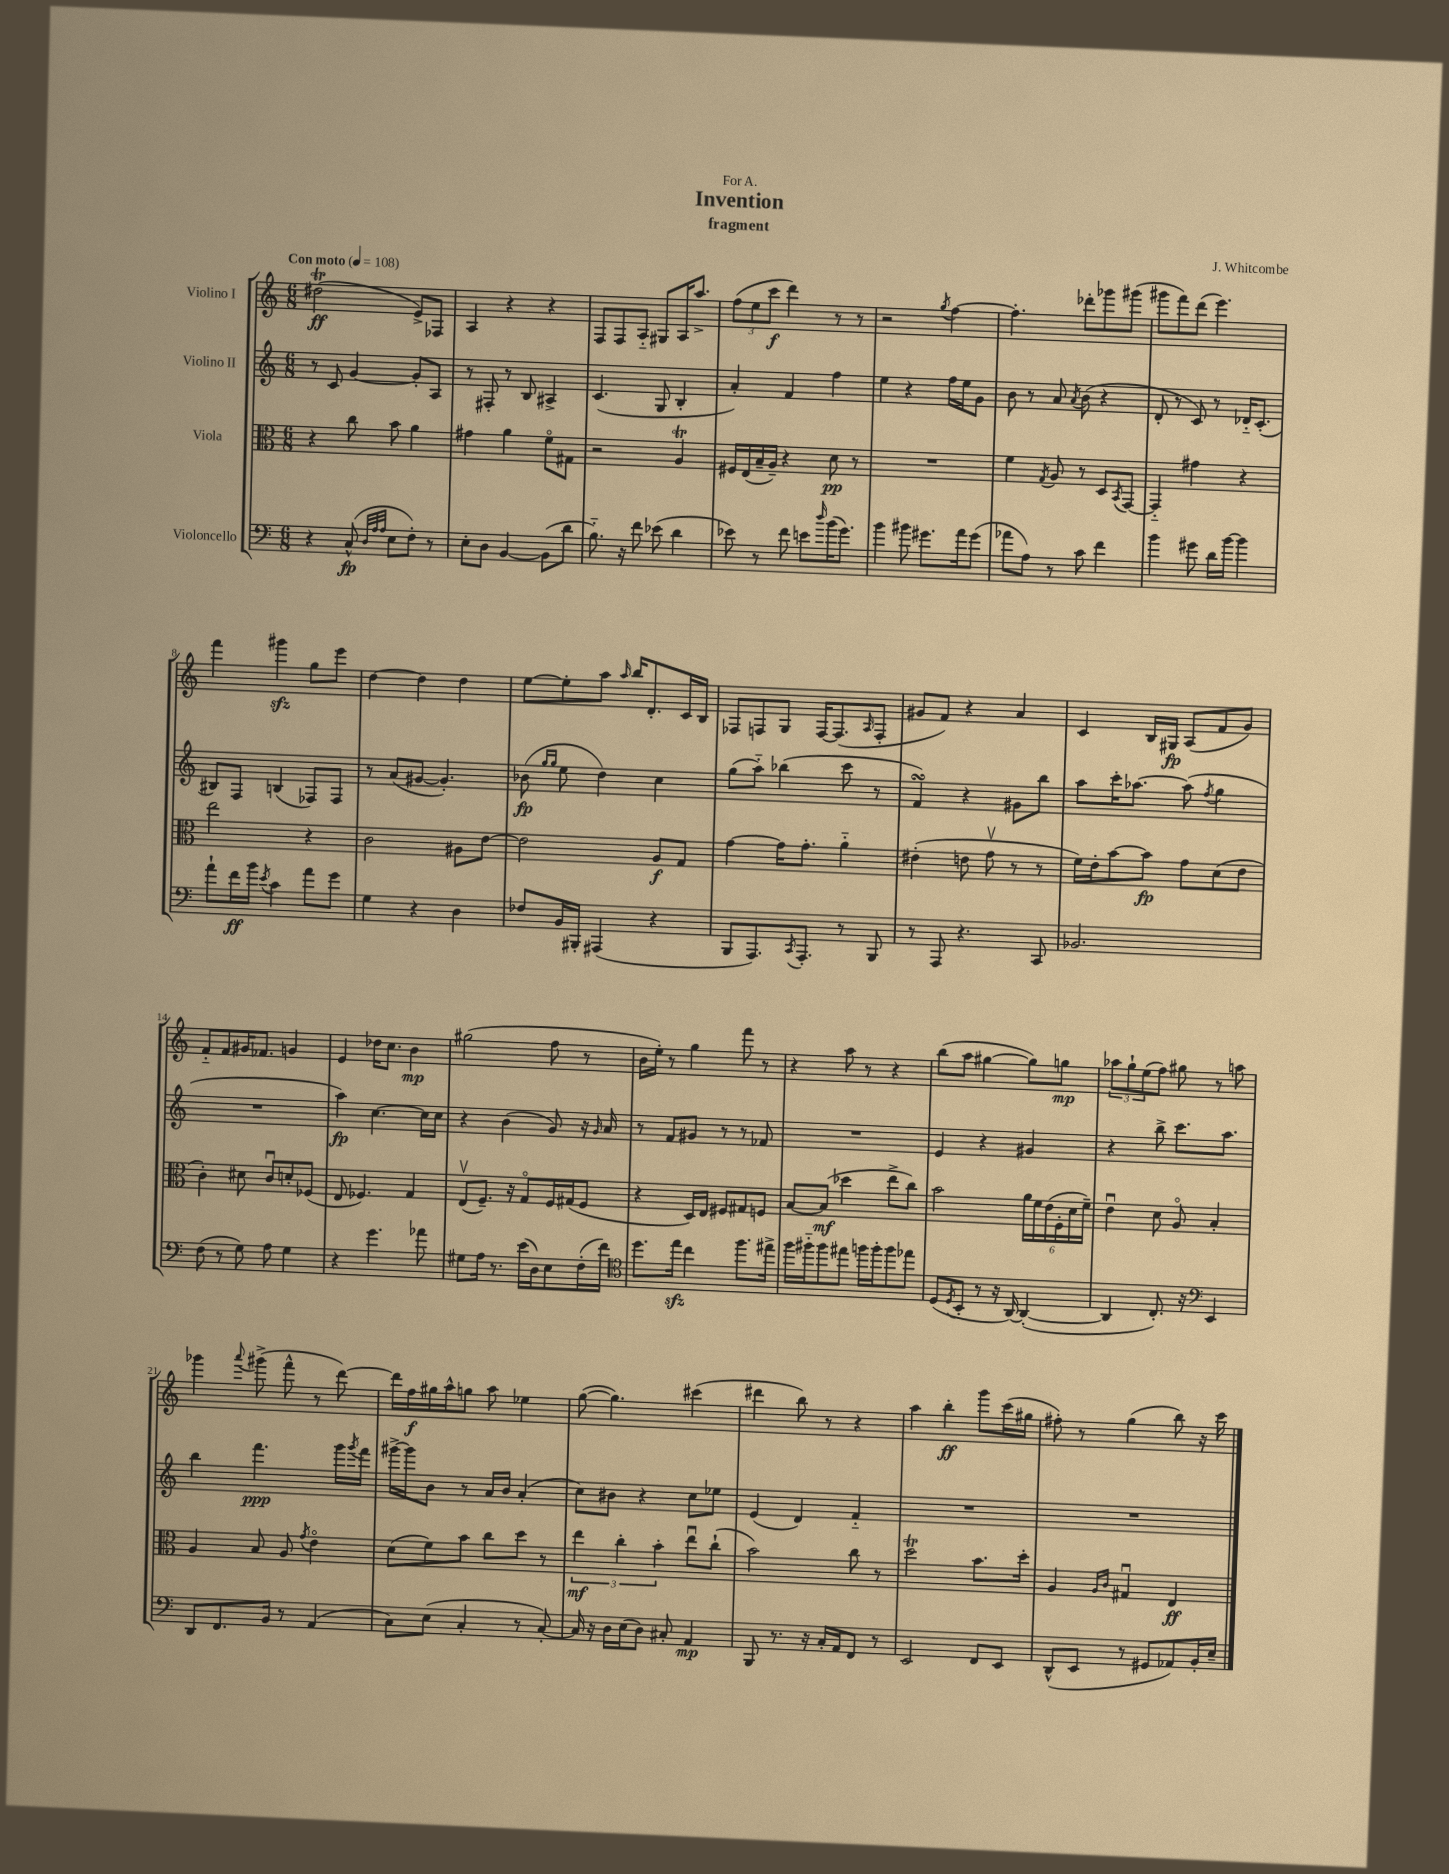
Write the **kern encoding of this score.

**kern	**dynam	**kern	**dynam	**kern	**dynam	**kern	**dynam
*part4	*part4	*part3	*part3	*part2	*part2	*part1	*part1
*staff4	*staff4	*staff3	*staff3	*staff2	*staff2	*staff1	*staff1
*I"Violoncello	*	*I"Viola	*	*I"Violino II	*	*I"Violino I	*
*clefF4	*	*clefC3	*	*clefG2	*	*clefG2	*
*k[]	*	*k[]	*	*k[]	*	*k[]	*
*M6/8	*	*M6/8	*	*M6/8	*	*M6/8	*
*MM108	*	*MM108	*	*MM108	*	*MM108	*
=1	=1	=1	=1	=1	=1	=1	=1
!	!	!	!	!	!	!LO:TX:a:B:t=Con moto	!
4r	.	4r	.	8r	.	(2dd#Xt\	ff
.	.	.	.	8c/	.	.	.
(8C^^/	fp	8cc\	.	[4g/	.	.	.
32qqD/LLL	.	.	.	.	.	.	.
32qqA/	.	.	.	.	.	.	.
32qqA/JJJ	.	.	.	.	.	.	.
8E\L	.	8b\	.	.	.	.	.
8F'\J)	.	4a\	.	8g'/L]	.	8e^/L)	.
8r	.	.	.	8A/J	.	8F-X/J	.
=2	=2	=2	=2	=2	=2	=2	=2
8E'\L	.	4g#X\	.	8r	.	4A/	.
8D\J	.	.	.	8F#X'/	.	.	.
[4BB/	.	4a\	.	8r	.	4r	.
.	.	.	.	8B/	.	.	.
(8BB\L]	.	8f\L	.	4A#X^/	.	4r	.
8d\J	.	8G#X\J	.	.	.	.	.
=3	=3	=3	=3	=3	=3	=3	=3
8.B\)	.	2r	.	(4.c/	.	8F/L	.
.	.	.	.	.	.	8F/	.
16r	.	.	.	.	.	.	.
8f\	.	.	.	.	.	8A/J	.
(8e-X\	.	.	.	8G/	.	8G#X/L	.
4d\	.	4AT/	.	4B'/	.	16A/K	.
.	.	.	.	.	.	8.aa^/J	.
=4	=4	=4	=4	=4	=4	=4	=4
8e-X\)	.	16F#X/LL	.	4a'/)	.	(12ff\L	.
.	.	(16E/	.	.	.	.	.
.	.	.	.	.	.	12ee\	.
8r	.	16B~/	.	.	.	.	.
.	.	.	.	.	.	12ccc\J	f
.	.	16A~/JJ)	.	.	.	.	.
8f\	.	4r	.	4f/	.	4ddd\)	.
8en\L	.	.	.	.	.	.	.
16qqdd/	.	.	.	.	.	.	.
(16b\K	.	8d\	pp	4ff\	.	8r	.
8.g\J)	.	.	.	.	.	.	.
.	.	8r	.	.	.	8r	.
=5	=5	=5	=5	=5	=5	=5	=5
4b\	.	2.r	.	4ee\	.	2r	.
8b#X\	.	.	.	4r	.	.	.
8.g#X\L	.	.	.	.	.	.	.
.	.	.	.	.	.	8qgg/	.
.	.	.	.	16ff\LL	.	[4ff\	.
16a\k	.	.	.	16ee\J	.	.	.
(8g#\J	.	.	.	8g\J	.	.	.
=6	=6	=6	=6	=6	=6	=6	=6
8a-X\L	.	4f\	.	8b\	.	4.ff'\]	.
8A\J)	.	.	.	8r	.	.	.
.	.	8qG/	.	.	.	.	.
8r	.	8A/	.	8a/	.	.	.
.	.	.	.	8qa/	.	.	.
8c\	.	8r	.	(8b\	.	8ddd-X'\L	.
4f\	.	8D/L	.	4r	.	8ggg-X\	.
.	.	8qBB/	.	.	.	.	.
.	.	[8GG/J	.	.	.	(8ggg#X\J	.
=7	=7	=7	=7	=7	=7	=7	=7
4b\	.	4GG/]	.	8d'/	.	8ggg#X\L	.
.	.	.	.	8r	.	8fff\)	.
8g#X\	.	4g#X\	.	8c/)	.	(8ddd\J	.
16d\LL	.	.	.	8r	.	4.eee\)	.
[16b\JJ	.	.	.	.	.	.	.
4b\]	.	4r	.	16d-X/KL	.	.	.
.	.	.	.	(8.c'/J	.	.	.
!!LO:LB:g=z
=8	=8	=8	=8	=8	=8	=8	=8
8a`\L	.	2ee\	.	8B#X/L)	.	4fff\	.
16f\L	ff	.	.	8F/J	.	.	.
16b\JJ	.	.	.	.	.	.	.
8qe/	.	.	.	.	.	.	.
4c\	.	.	.	(4Bn/	.	4ggg#Xzz\	.
8a\L	.	4r	.	8F-X/L)	.	8gg\L	.
8g\J	.	.	.	8F-/J	.	8eee\J	.
=9	=9	=9	=9	=9	=9	=9	=9
4G\	.	2c\	.	8r	.	[4dd\	.
.	.	.	.	(8a/L	.	.	.
4r	.	.	.	[8g#X/J	.	4dd\]	.
.	.	.	.	4.g#'/])	.	.	.
4D\	.	8A#X\L	.	.	.	4dd\	.
.	.	[8e\J	.	.	.	.	.
=10	=10	=10	=10	=10	=10	=10	=10
8F-X/L	.	2e\]	.	(8b-X\	fp	[8ee\L	.
.	.	.	.	16qqgg/LL	.	.	.
.	.	.	.	16qqgg/JJ	.	.	.
16BB/L	.	.	.	8ee\	.	8ee'\]	.
16BBB#X'/JJ	.	.	.	.	.	.	.
(4AAA#X/	.	.	.	4dd\)	.	8aa\J	.
.	.	.	.	.	.	16qqaa/	.
.	.	.	.	.	.	16bb/KL	.
.	.	.	.	.	.	8.d'/	.
4r	.	8A/L	f	4cc\	.	.	.
.	.	8G/J	.	.	.	16c/L	.
.	.	.	.	.	.	16B/JJ	.
=11	=11	=11	=11	=11	=11	=11	=11
8BBB/L	.	[4g\	.	(8gg\L	.	8F-X/L	.
8.AAA/)	.	.	.	8aa\J)	.	8Fn/	.
.	.	16g\KL]	.	(4bb-X\	.	8G/J	.
8qCC/	.	.	.	.	.	.	.
8.AAA'/J	.	8.g'\J	.	.	.	.	.
.	.	.	.	.	.	[16F/KL	.
.	.	.	.	.	.	(8.F/]	.
8r	.	4a\	.	8ccc\	.	.	.
.	.	.	.	.	.	16qqA/	.
8BBB/	.	.	.	8r	.	8F'/J	.
=12	=12	=12	=12	=12	=12	=12	=12
8r	.	(4e#X'\	.	4fsSSs/)	.	8g#X/L	.
8AAA/	.	.	.	.	.	8f/J)	.
4.r	.	8en\	.	4r	.	4r	.
.	.	8gv\	.	.	.	.	.
.	.	8r	.	8g#X\L	.	4a/	.
8CC/	.	8r	.	8bb\J	.	.	.
=13	=13	=13	=13	=13	=13	=13	=13
2.BB-X/	.	16f\LL)	.	8aa\L	.	4c/	.
.	.	16e'\J	.	.	.	.	.
.	.	[8b\	.	16ccc'\K	.	.	.
.	.	.	.	[8.aa-X\J	.	.	.
.	.	8b\J]	fp	.	.	16B/LL	.
.	.	.	.	.	.	16G#X/JJ	fp
.	.	8g\L	.	(8aa-\]	.	(8A/L	.
.	.	.	.	8qff/	.	.	.
.	.	(8d\	.	4gg\	.	8f/	.
.	.	8e\J	.	.	.	8g/J)	.
!!LO:LB:g=z
=14	=14	=14	=14	=14	=14	=14	=14
(8F\	.	4c'\)	.	2.r	.	8f/L	.
8r	.	.	.	.	.	8f/	.
8G\)	.	8d#X\	.	.	.	16g#X/K	.
.	.	.	.	.	.	8.f-X/J	.
8A\	.	8cu/L	.	.	.	.	.
4G\	.	8dn'/	.	.	.	4gn/	.
.	.	(8F-X/J	.	.	.	.	.
=15	=15	=15	=15	=15	=15	=15	=15
4r	.	8E/	.	4aa\)	fp	4e/	.
.	.	4.F-X/)	.	.	.	.	.
4.g\	.	.	.	[4.cc\	.	16dd-X\KL	.
.	.	.	.	.	.	8.cc\J	.
.	.	4G/	.	.	.	4b\	mp
8a-X\	.	.	.	16cc\LL]	.	.	.
.	.	.	.	16cc\JJ	.	.	.
=16	=16	=16	=16	=16	=16	=16	=16
8G#X\L	.	(8Ev/L	.	4r	.	(2gg#X\	.
16A\Jk	.	8.F~/J)	.	.	.	.	.
8.r	.	.	.	.	.	.	.
.	.	.	.	(4b\	.	.	.
.	.	16r	.	.	.	.	.
(16e\LL	.	8G/L	.	.	.	.	.
16D\J)	.	.	.	.	.	.	.
8E\	.	16F/L	.	8g/)	.	8ff\	.
.	.	(16G#X/J	.	.	.	.	.
(16F'\L	.	8F/J	.	16r	.	8r	.
.	.	.	.	16qqg/	.	.	.
16f\JJ)	.	.	.	16a/	.	.	.
=17	=17	=17	=17	=17	=17	=17	=17
*clefC4	*	*	*	*	*	*	*
8.dd\L	.	4r	.	8r	.	16b\LL	.
.	.	.	.	.	.	16ee'\JJ)	.
.	.	.	.	8f/L	.	8r	.
16eezz\Jk	.	.	.	.	.	.	.
4cc\	.	16D/LL)	.	8g#X/J	.	4gg\	.
.	.	16E/JJ	.	.	.	.	.
.	.	8F#X/L	.	8r	.	.	.
8.ff\L	.	8G#X/	.	8r	.	8fff\	.
.	.	8Fn/J	.	8f-X/	.	8r	.
16ee#X^\Jk	.	.	.	.	.	.	.
=18	=18	=18	=18	=18	=18	=18	=18
16ff\LL	.	[8B/L	.	2.r	.	4r	.
16ff#X\J	.	.	.	.	.	.	.
8ff#\	.	(8B/J]	mf	.	.	.	.
8ee#X\J	.	4dd-X\	.	.	.	8aa\	.
16ffn\LL	.	.	.	.	.	8r	.
16ff'\J	.	.	.	.	.	.	.
8ff\	.	8ee^\L	.	.	.	4r	.
8ee-X\J	.	8cc\J)	.	.	.	.	.
=19	=19	=19	=19	=19	=19	=19	=19
(8D/L	.	2b\	.	4e/	.	(8bb\L	.
8qD/	.	.	.	.	.	.	.
8BB'/J	.	.	.	.	.	8aa\J	.
8r	.	.	.	4r	.	[4gg#X\	.
16r	.	.	.	.	.	.	.
[16AA/)	.	.	.	.	.	.	.
(4AA'/_	.	24a\LL	.	4g#X/	.	8gg#\L])	.
.	.	24f\	.	.	.	.	.
.	.	(24e\	.	.	.	.	.
.	.	24F'\	.	.	.	8ggn\J	mp
.	.	24d\	.	.	.	.	.
.	.	24f~\JJ)	.	.	.	.	.
=20	=20	=20	=20	=20	=20	=20	=20
4AA/]	.	4eu\	.	4r	.	12aa-X\L	.
.	.	.	.	.	.	12gg`\	.
.	.	.	.	.	.	(12ee\	.
8.C'/)	.	8d\	.	8bb^\	.	8ff\J)	.
.	.	8A/	.	8.ccc\L	.	8gg#X\	.
16r	.	.	.	.	.	.	.
*clefF4	*	*	*	*	*	*	*
4EE/	.	4B'/	.	.	.	8r	.
.	.	.	.	8.aa\J	.	.	.
.	.	.	.	.	.	8aan\	.
!!LO:LB:g=z
=21	=21	=21	=21	=21	=21	=21	=21
8DD/L	.	4A/	.	4bb\	.	4ggg-X\	.
8.FF/	.	.	.	.	.	.	.
.	.	.	.	.	.	8qqaaa/	.
.	.	8B/	.	4.fff\	ppp	(8ggg#X^\	.
16BB/Jk	.	.	.	.	.	.	.
8r	.	8A/	.	.	.	8fff^^\	.
.	.	8qg/	.	.	.	.	.
(4AA/	.	4e\	.	.	.	8r	.
.	.	.	.	16ggg\LL	.	[8ddd\)	.
.	.	.	.	8qggg/	.	.	.
.	.	.	.	16fff\JJ	.	.	.
=22	=22	=22	=22	=22	=22	=22	=22
8C\L)	.	(8d\L	.	[16ggg#X^\LL	.	16ddd\LL]	.
.	.	.	.	16ggg#\J]	.	16ff\	f
(8E\J	.	8f\)	.	8b\J	.	16gg#X\	.
.	.	.	.	.	.	16aa^^\J	.
4C'/	.	8b\J	.	8r	.	8ggn\J	.
.	.	8cc\L	.	16a/LL	.	8aa\	.
.	.	.	.	16b/JJ	.	.	.
8r	.	8dd\J	.	(4a'/	.	4ee-X\	.
[8C'/)	.	8r	.	.	.	.	.
=23	=23	=23	=23	=23	=23	=23	=23
16C/]	.	6ee\	mf	8cc\L)	.	([8gg\	.
16r	.	.	.	.	.	.	.
16D\LL	.	.	.	8b#X\J	.	4.gg\])	.
.	.	6cc'\	.	.	.	.	.
(16E\J	.	.	.	.	.	.	.
8D\J)	.	.	.	4r	.	.	.
.	.	6b'\	.	.	.	.	.
8C#X'/	.	.	.	.	.	.	.
4AA/	mp	8eeu\L	.	8cc\L	.	(4ccc#X\	.
.	.	(8cc`\J	.	8ee-X\J	.	.	.
=24	=24	=24	=24	=24	=24	=24	=24
8BBB/	.	2b\)	.	(4e/	.	4ddd#X\	.
8.r	.	.	.	.	.	.	.
.	.	.	.	4d/)	.	8bb\)	.
16r	.	.	.	.	.	.	.
16C'/LL	.	.	.	.	.	8r	.
16AA/J	.	.	.	.	.	.	.
8FF/J	.	8cc\	.	4f/	.	4r	.
8r	.	8r	.	.	.	.	.
=25	=25	=25	=25	=25	=25	=25	=25
2EE/	.	2ddT\	.	2.r	.	4aa\	.
.	.	.	.	.	.	4bb'\	ff
8FF/L	.	8.b\L	.	.	.	8ggg\L	.
8EE/J	.	.	.	.	.	(16ccc\L	.
.	.	16dd'\Jk	.	.	.	16gg#X\JJ	.
=26	=26	=26	=26	=26	=26	=26	=26
(8DD^^/L	.	4A/	.	2.r	.	8ff#X'\)	.
8EE/J	.	.	.	.	.	8r	.
.	.	16qqA/LL	.	.	.	.	.
.	.	16qqc/JJ	.	.	.	.	.
8r	.	4G#Xu/	.	.	.	(4gg\	.
8GG#X/L	.	.	.	.	.	.	.
8AA-X/)	.	4E/	ff	.	.	8bb\)	.
16BB'/L	.	.	.	.	.	16r	.
16E~/JJ	.	.	.	.	.	16ccc\	.
==	==	==	==	==	==	==	==
*-	*-	*-	*-	*-	*-	*-	*-
